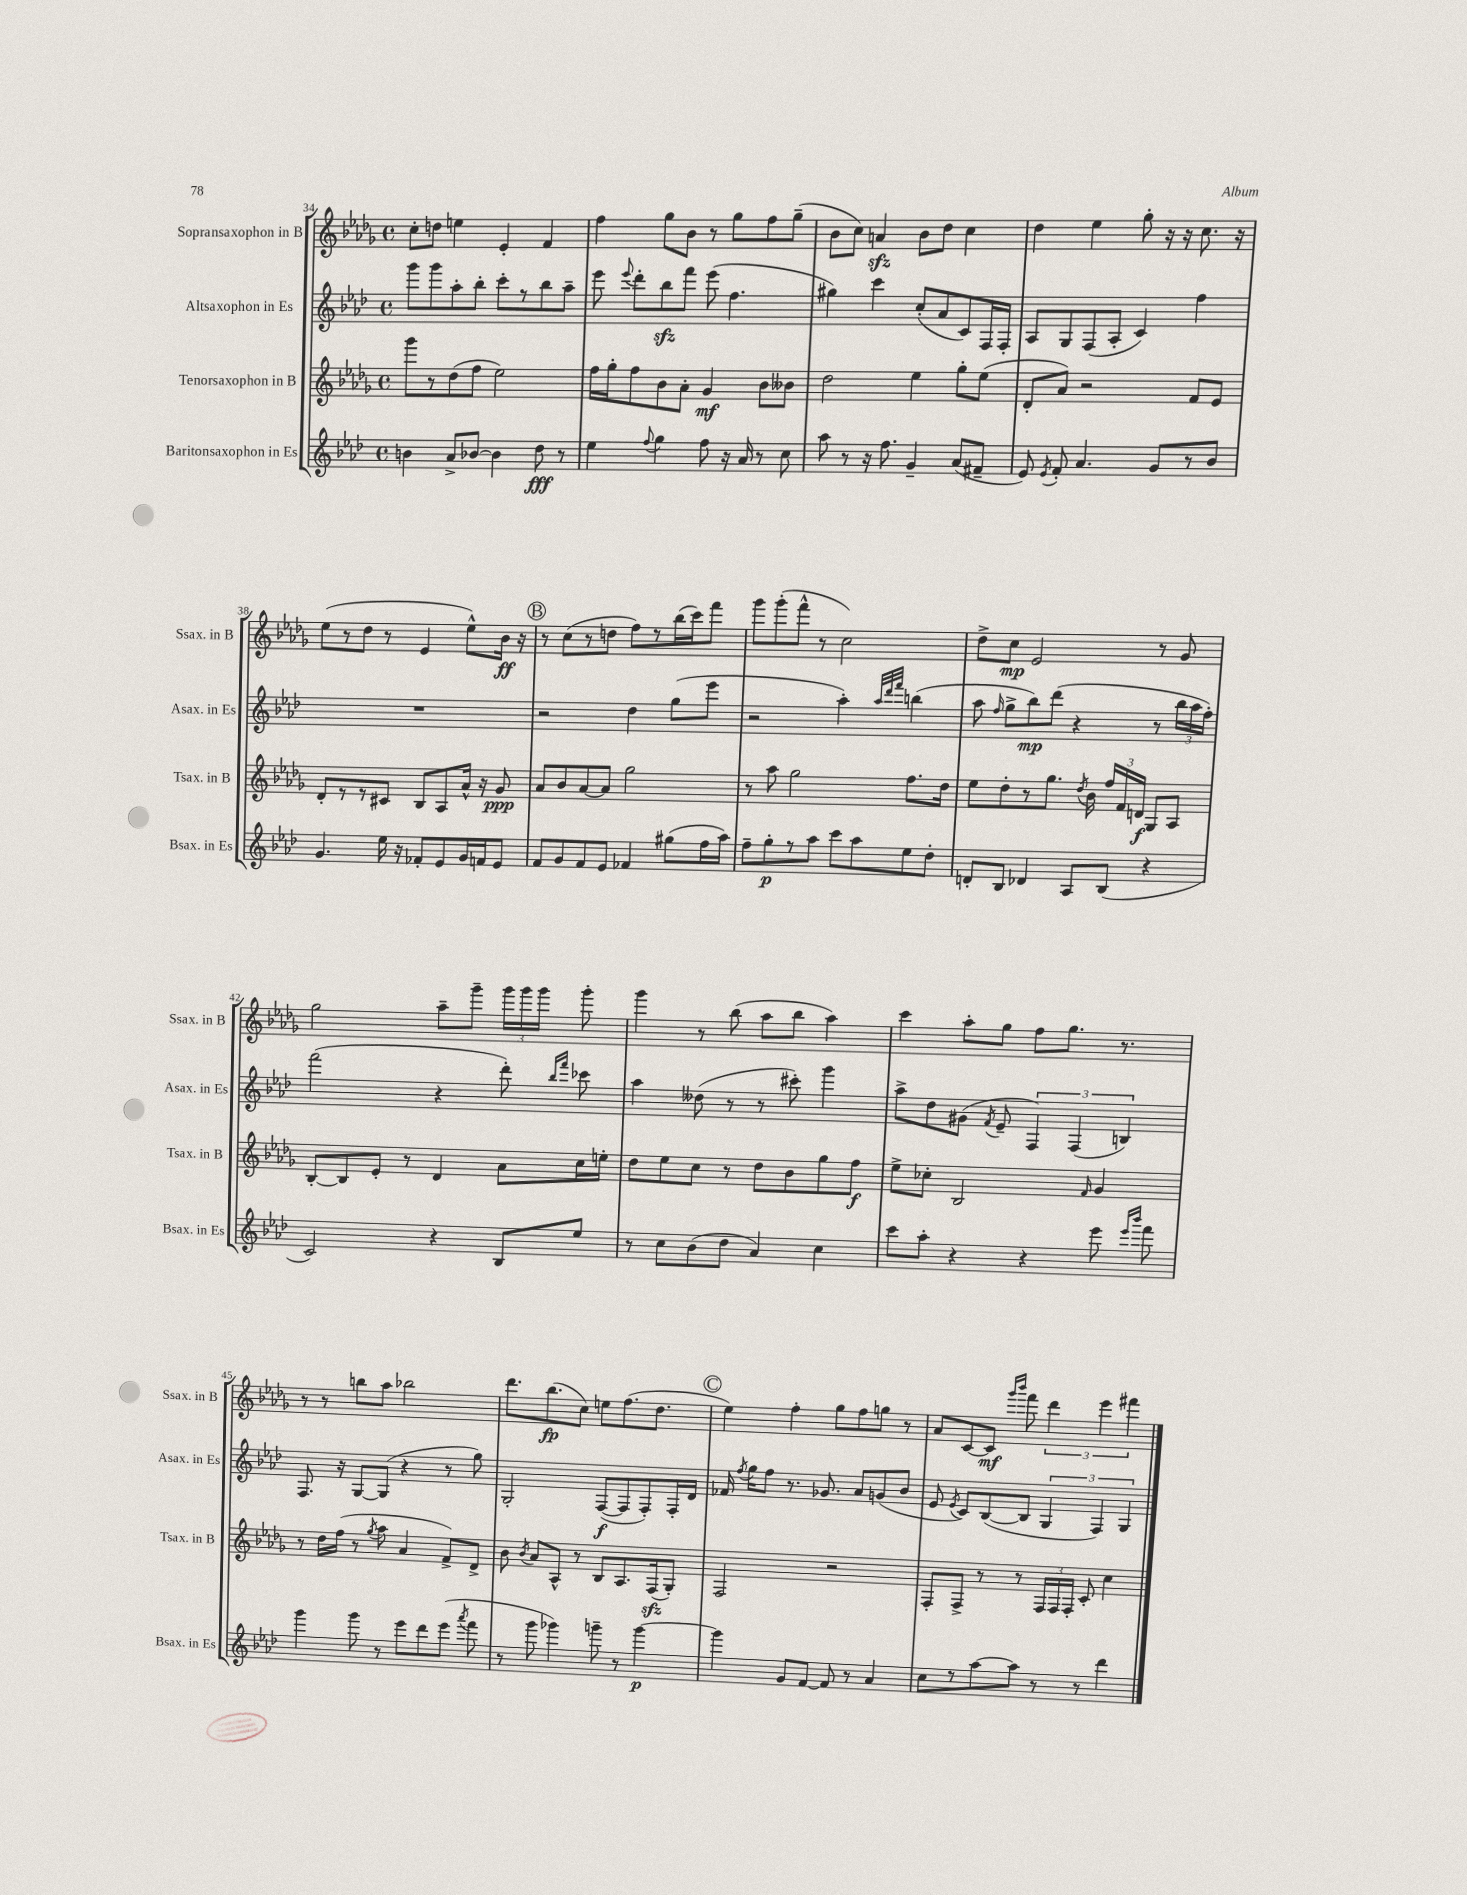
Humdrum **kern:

**kern	**dynam	**kern	**dynam	**kern	**dynam	**kern	**dynam
*part4	*part4	*part3	*part3	*part2	*part2	*part1	*part1
*staff4	*staff4	*staff3	*staff3	*staff2	*staff2	*staff1	*staff1
*I"Baritonsaxophon in Es	*	*I"Tenorsaxophon in B	*	*I"Altsaxophon in Es	*	*I"Sopransaxophon in B	*
*I'Bsax. in Es	*	*I'Tsax. in B	*	*I'Asax. in Es	*	*I'Ssax. in B	*
*clefG2	*	*clefG2	*	*clefG2	*	*clefG2	*
*k[b-e-a-d-]	*	*k[b-e-a-d-g-]	*	*k[b-e-a-d-]	*	*k[b-e-a-d-g-]	*
*M4/4	*	*M4/4	*	*M4/4	*	*M4/4	*
*met(c)	*	*met(c)	*	*met(c)	*	*met(c)	*
=34	=34	=34	=34	=34	=34	=34	=34
4bn\	.	8ggg-\L	.	8ggg\L	.	8cc'\L	.
.	.	8r	.	8ggg\	.	8ddn\J	.
8a-^/L	.	(8dd-\	.	8aa-'\	.	4een\	.
[8b-X/J	.	8ff\J	.	8bb-'\J	.	.	.
4b-\]	.	2ee-\)	.	8ccc'\L	.	4e-'/	.
.	.	.	.	8r	.	.	.
8dd-\	fff	.	.	8bb-\	.	4f/	.
8r	.	.	.	8aa-~\J	.	.	.
=35	=35	=35	=35	=35	=35	=35	=35
4ee-\	.	16ff\LL	.	8eee-\	.	4ff\	.
.	.	16gg-'\J	.	.	.	.	.
.	.	.	.	8qqeee-/	.	.	.
.	.	8ff\	.	8ddd-'\L	.	.	.
8qqff/	.	.	.	.	.	.	.
4gg\	.	8b-\	.	8bb-zz\	.	8gg-\L	.
.	.	8a-'\J	.	8fff\J	.	8b-\J	.
8ff\	.	4g-/	mf	(8eee-\	.	8r	.
16r	.	.	.	4.ff\	.	8gg-\L	.
16a-/	.	.	.	.	.	.	.
8r	.	8b-\L	.	.	.	8ff\	.
8cc\	.	8b--X\J	.	.	.	(8gg-~\J	.
=36	=36	=36	=36	=36	=36	=36	=36
8aa-\	.	2dd-\	.	4gg#X\)	.	8b-\L	.
8r	.	.	.	.	.	8cc\J)	.
16r	.	.	.	4ccc\	.	4anzz/	.
8.ff\	.	.	.	.	.	.	.
4g~/	.	4ee-\	.	(8cc'/L	.	8b-\L	.
.	.	.	.	8a-/	.	8dd-\J	.
(8a-/L	.	8gg-'\L	.	8c/)	.	4cc\	.
8f#X~/J	.	(8ee-\J	.	16F/L	.	.	.
.	.	.	.	16F'/JJ	.	.	.
=37	=37	=37	=37	=37	=37	=37	=37
8e-/)	.	8d-'/L	.	8A-/L	.	4dd-\	.
8qe-/	.	.	.	.	.	.	.
8f'/	.	8a-/J)	.	8G/	.	.	.
4.a-/	.	2r	.	(8F/	.	4ee-\	.
.	.	.	.	8A-'/J	.	.	.
.	.	.	.	4c/)	.	8gg-'\	.
8g/L	.	.	.	.	.	16r	.
.	.	.	.	.	.	16r	.
8r	.	8f/L	.	4ff\	.	8.cc\	.
8b-/J	.	8e-/J	.	.	.	.	.
.	.	.	.	.	.	16r	.
!!LO:LB:g=z
=38	=38	=38	=38	=38	=38	=38	=38
4.g/	.	8d-'/L	.	1r	.	(8ee-\L	.
.	.	8r	.	.	.	8r	.
.	.	8r	.	.	.	8dd-\J	.
16ee-\	.	8c#X/J	.	.	.	8r	.
16r	.	.	.	.	.	.	.
8f-X'/L	.	8B-/L	.	.	.	4e-/	.
8e-/	.	8A-/	.	.	.	.	.
16g/L	.	16a-^^/Jk	.	.	.	8ee-^^\L)	.
16fn/J	.	16r	.	.	.	.	.
8e-/J	.	8g-/	ppp	.	.	16b-\Jk	ff
.	.	.	.	.	.	16r	.
!!LO:REH:place=s1:t=B
=39	=39	=39	=39	=39	=39	=39	=39
8f/L	.	8a-/L	.	2r	.	8r	.
8g/	.	8b-/	.	.	.	(8cc\L	.
8f/	.	[8a-/	.	.	.	8r	.
8e-/J	.	8a-/J]	.	.	.	8ddn\J	.
4f-X/	.	2gg-\	.	4dd-\	.	8ff\L)	.
.	.	.	.	.	.	8r	.
(8gg#X\L	.	.	.	(8gg\L	.	(16bb-\L	.
.	.	.	.	.	.	16ccc\J)	.
16ff\L	.	.	.	8eee-\J	.	8fff\J	.
16aa-\JJ)	.	.	.	.	.	.	.
=40	=40	=40	=40	=40	=40	=40	=40
8ff~\L	.	8r	.	2r	.	8ggg-\L	.
8gg'\	p	8aa-\	.	.	.	(8ggg-'\	.
8r	.	2gg-\	.	.	.	8fff^^\J	.
8aa-\J	.	.	.	.	.	8r	.
8ccc\L	.	.	.	4aa-'\)	.	2cc\)	.
8aa-\	.	.	.	.	.	.	.
.	.	.	.	32qqaa-/LLL	.	.	.
.	.	.	.	32qqddd-/	.	.	.
.	.	.	.	32qqfff/JJJ	.	.	.
8ee-\	.	8.ff\L	.	(4bbn\	.	.	.
8dd-'\J	.	.	.	.	.	.	.
.	.	16dd-\Jk	.	.	.	.	.
=41	=41	=41	=41	=41	=41	=41	=41
8dn'/L	.	8ee-\L	.	8aa-\	.	8dd-^\L	.
.	.	.	.	16qqff/	.	.	.
8B-/J	.	8dd-'\	.	8gg^\L	.	8cc\J	mp
4d-X/	.	8r	.	8bb-\)	mp	2e-/	.
.	.	8.gg-\J	.	(8ddd-\J	.	.	.
8A-/L	.	.	.	4r	.	.	.
.	.	8qdd-/	.	.	.	.	.
.	.	16b-\	.	.	.	.	.
(8B-/J	.	24ff/LL	.	.	.	.	.
.	.	24f/	.	.	.	.	.
.	.	24dn/JJ	f	.	.	.	.
4r	.	8G-/L	.	8r	.	8r	.
.	.	8A-/J	.	24bb-\LL	.	8g-/	.
.	.	.	.	24aa-\	.	.	.
.	.	.	.	24ff'\JJ)	.	.	.
!!LO:LB:g=z
=42	=42	=42	=42	=42	=42	=42	=42
2c/)	.	[8B-'/L	.	(2fff\	.	2gg-\	.
.	.	8B-/]	.	.	.	.	.
.	.	8e-'/J	.	.	.	.	.
.	.	8r	.	.	.	.	.
4r	.	4d-/	.	4r	.	8aa-~\L	.
.	.	.	.	.	.	8ggg-~\J	.
8B-/L	.	8a-\L	.	8ddd-'\)	.	24ggg-\LL	.
.	.	.	.	.	.	24ggg-\	.
.	.	.	.	.	.	24ggg-\JJ	.
.	.	.	.	16qqbb-/LL	.	.	.
.	.	.	.	16qqfff/JJ	.	.	.
8ee-/J	.	16cc\L	.	8ccc-X\	.	8ggg-'\	.
.	.	16een'\JJ	.	.	.	.	.
=43	=43	=43	=43	=43	=43	=43	=43
8r	.	8dd-\L	.	4aa-\	.	4ggg-\	.
8cc\L	.	8ee-\	.	.	.	.	.
(8b-\	.	8cc\J	.	(8dd--X\	.	8r	.
8dd-\J	.	8r	.	8r	.	(8bb-\	.
4a-/)	.	8dd-\L	.	8r	.	8aa-\L	.
.	.	8b-\	.	8ccc#X'\)	.	8bb-\J	.
4cc\	.	8gg-\	.	4ggg\	.	4aa-\)	.
.	.	8ff\J	f	.	.	.	.
=44	=44	=44	=44	=44	=44	=44	=44
8ccc\L	.	8ee-^\L	.	8aa-^\L	.	4ccc\	.
8aa-'\J	.	8cc-X'\J	.	8dd-\	.	.	.
4r	.	2B-/	.	(8g#X\J	.	8aa-'\L	.
.	.	.	.	8qf/	.	.	.
.	.	.	.	8e-~/	.	8gg-\J	.
4r	.	.	.	6F/)	.	8ff\L	.
.	.	.	.	.	.	8.gg-\J	.
.	.	.	.	(6F/	.	.	.
.	.	16qqf/	.	.	.	.	.
8eee-\	.	4g-/	.	.	.	.	.
.	.	.	.	.	.	8.r	.
.	.	.	.	6Bn/)	.	.	.
16qqeee-/LL	.	.	.	.	.	.	.
16qqbbb-/JJ	.	.	.	.	.	.	.
8fff\	.	.	.	.	.	.	.
!!LO:LB:g=z
=45	=45	=45	=45	=45	=45	=45	=45
4ggg\	.	8r	.	8.F/	.	8r	.
.	.	16dd-\LL	.	.	.	8r	.
.	.	(16ff\JJ	.	16r	.	.	.
8ggg\	.	8r	.	[8G/L	.	8bbn\L	.
.	.	8qgg-/	.	.	.	.	.
8r	.	8aa-\	.	(8G/J]	.	8aa-\J	.
8eee-\L	.	4a-/	.	4r	.	2bb-X\	.
8ddd-\	.	.	.	.	.	.	.
(8eee-\J	.	8f^/L)	.	8r	.	.	.
8qaaa-/	.	.	.	.	.	.	.
8fff\	.	8d-^/J	.	8gg\)	.	.	.
=46	=46	=46	=46	=46	=46	=46	=46
8r	.	8b-\	.	2G'/	.	8.ddd-\L	.
.	.	8qb-/	.	.	.	.	.
8ggg\	.	8a-/L	.	.	.	.	.
.	.	.	.	.	.	(8.bb-\	fp
4ggg-X\)	.	8A-^^/J	.	.	.	.	.
.	.	8r	.	.	.	8cc\J)	.
8gggn~\	.	8B-/L	.	([8F/L	f	8een\L	.
8r	.	8.A-/	.	8F/]	.	(8.ff\	.
[4ggg\	p	.	.	8F'/)	.	.	.
.	.	(16Fzz/k	.	.	.	8.dd-\J	.
.	.	8G-'/J)	.	16F'/L	.	.	.
.	.	.	.	16d-/JJ	.	.	.
!!LO:REH:place=s1:t=C
=47	=47	=47	=47	=47	=47	=47	=47
4ggg\]	.	2F/	.	16f-X/	.	4ee-\)	.
.	.	.	.	8qff/	.	.	.
.	.	.	.	16gg\KL	.	.	.
.	.	.	.	8ff\J	.	.	.
8g/L	.	.	.	8.r	.	4ff'\	.
[8f/J	.	.	.	.	.	.	.
.	.	.	.	8.g-X/	.	.	.
8f/]	.	2r	.	.	.	8gg-\L	.
8r	.	.	.	8a-/L	.	8ff\	.
4a-/	.	.	.	(8gn/	.	8ggn\J	.
.	.	.	.	8b-/J	.	8r	.
=48	=48	=48	=48	=48	=48	=48	=48
8cc\L	.	8F'/L	.	8e-/	.	8a-/L	.
.	.	.	.	8qe-/	.	.	.
8r	.	8F^/J	.	8c/L)	.	[8c/	.
[8aa-\	.	8r	.	([8B-/	.	8c/J]	mf
.	.	.	.	.	.	16qqggg-/LL	.
.	.	.	.	.	.	16qqbbb-/JJ	.
8aa-\J]	.	8r	.	8B-/J]	.	8fff\	.
8r	.	24F/LL	.	6G/	.	6ddd-\	.
.	.	24F/	.	.	.	.	.
.	.	24F'/JJ	.	.	.	.	.
8r	.	8c'/	.	.	.	.	.
.	.	.	.	6F/)	.	6eee-\	.
4ddd-\	.	4cc\	.	.	.	.	.
.	.	.	.	6G/	.	6fff#X\	.
==	==	==	==	==	==	==	==
*-	*-	*-	*-	*-	*-	*-	*-
